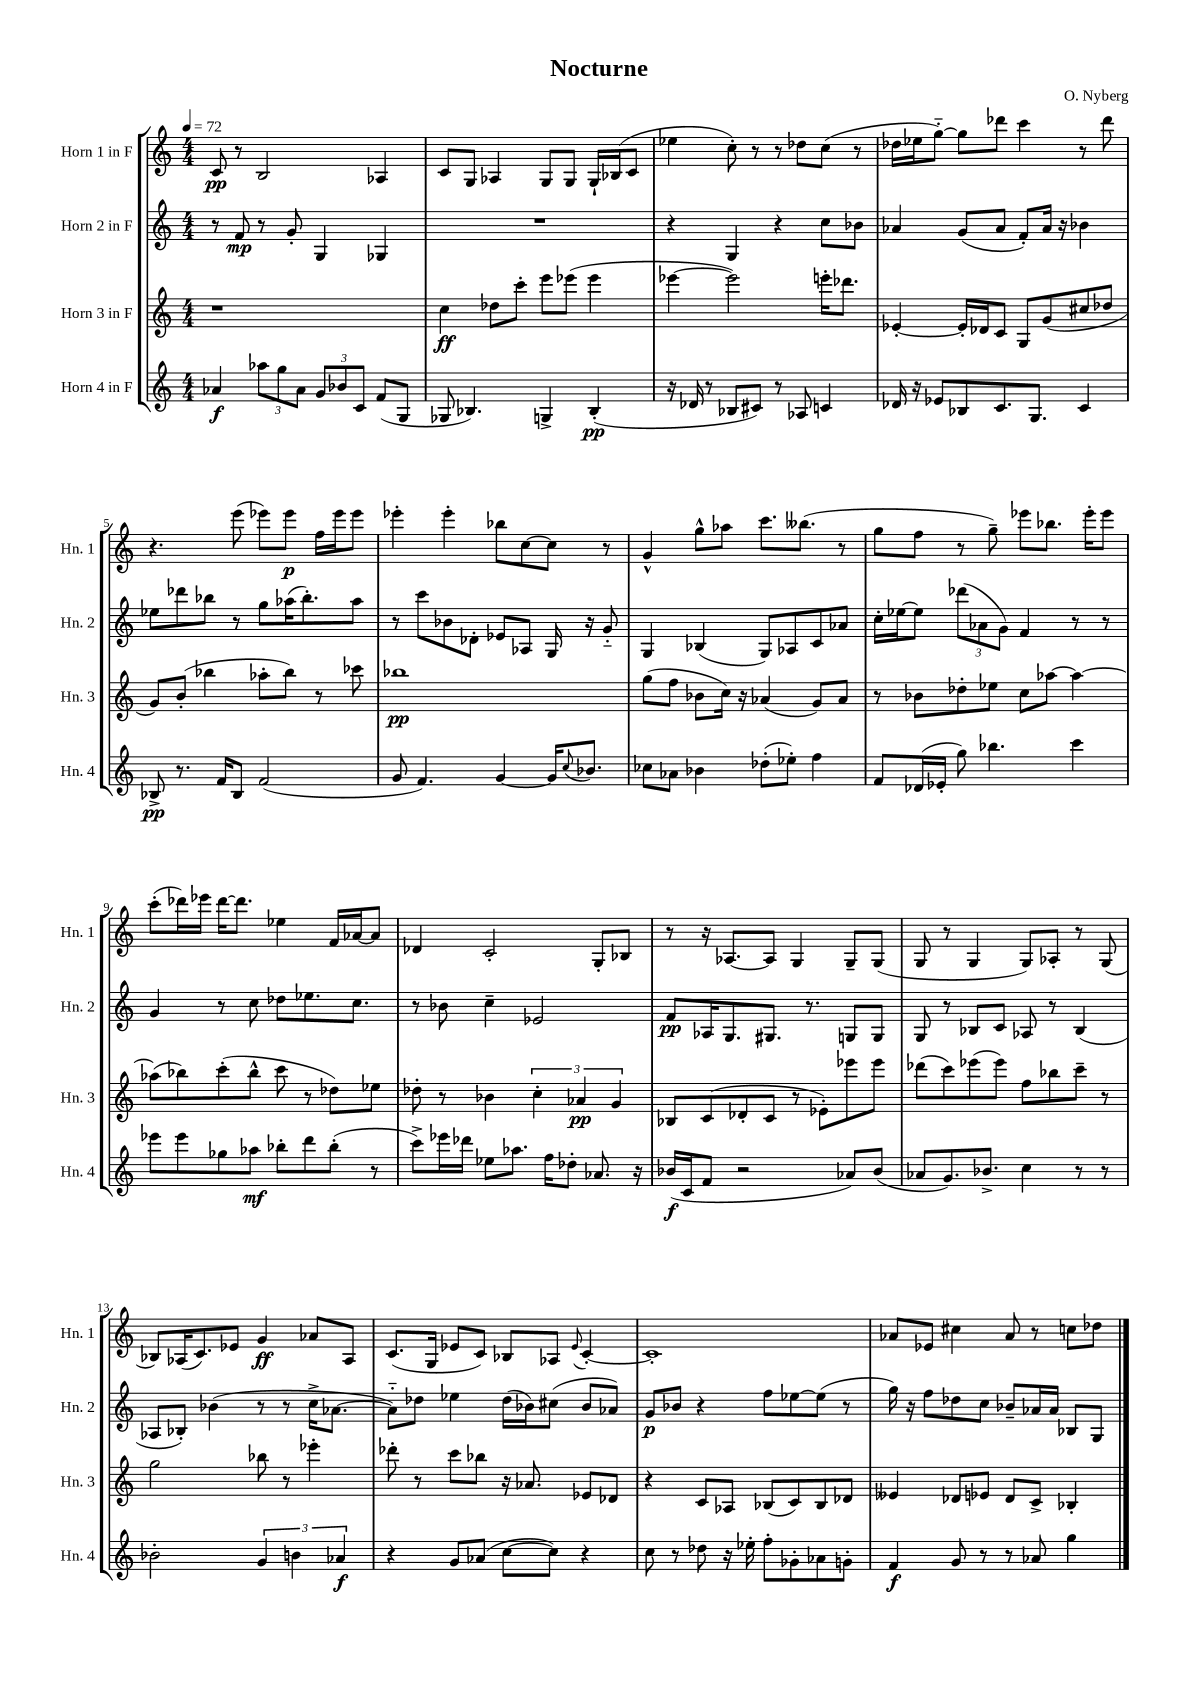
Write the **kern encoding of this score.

**kern	**kern	**kern	**kern
*staff4	*staff3	*staff2	*staff1
*clefG2	*clefG2	*clefG2	*clefG2
*k[]	*k[]	*k[]	*k[]
*M4/4	*M4/4	*M4/4	*M4/4
*MM72	*MM72	*MM72	*MM72
4a-	1r	8r	8c
.	.	8f	8r
12aa-	.	8r	2B
12gg	.	.	.
.	.	8g'	.
12a-	.	.	.
12g	.	4G	.
12b-	.	.	.
12c	.	.	.
(8f	.	4G-	4A-
8G	.	.	.
=	=	=	=
8G-	4cc	1r	8c
4.B-)	.	.	8G
.	8dd-	.	4A-
.	8ccc'	.	.
4G^	8eee	.	8G
.	(8eee-	.	8G
(4B-'	4eee-	.	16G`
.	.	.	(16B-
.	.	.	8c
=	=	=	=
16r	[4eee-	4r	4ee-
16d-	.	.	.
8r	.	.	.
8B-	2eee-])	4G	8cc')
8c#)	.	.	8r
8r	.	4r	8r
8A-	.	.	8dd-
4c	16eee'	8cc	(8cc
.	8.ddd-	.	.
.	.	8b-	8r
=	=	=	=
16d-	[4e-'	4a-	16dd-
16r	.	.	16ee-
8e-	.	.	[8gg'~)
8B-	16e-']	(8g	8gg]
.	16d-	.	.
8.c	8c	8a-	8ddd-
.	8G	8f')	4ccc
8.G	.	.	.
.	(8g	16a-	.
.	.	16r	.
4c	8cc#	4b-	8r
.	8dd-	.	8ddd-
=	=	=	=
8B-^	8g)	8ee-	4.r
8.r	(8b'	8ddd-	.
.	4bb-	8bb-	.
16f	.	.	.
8B-	.	8r	(8eee
(2f	8aa-'	8gg	8eee-)
.	8bb-)	(16aa-	8eee-
.	.	8.bb-')	.
.	8r	.	16ff
.	.	.	16eee-
.	8ccc-	8aa-	8eee-
=	=	=	=
8g	1bb-	8r	4eee-'
4.f)	.	8ccc	.
.	.	8b-	4eee-'
.	.	8d-'	.
[4g	.	8e-	8bb-
.	.	8A-	[8cc
16g]	.	16G	8cc]
8qqcc	.	.	.
8.b-	.	16r	.
.	.	8g'~	8r
=	=	=	=
8cc-	(8gg	4G	4g^^
8a-	8ff	.	.
4b-	8b-	(4B-	8gg^^
.	16cc)	.	8aa-
.	16r	.	.
(8dd-'	(4a-	8G)	8.ccc
8ee-')	.	8A-	.
.	.	.	(8.bb--
4ff	8g)	8c	.
.	8a-	8a-	8r
=	=	=	=
8f	8r	16cc'	8gg
.	.	[16ee-	.
(16d-	8b-	8ee-]	8ff
16e-'	.	.	.
8gg)	8dd-'	(12ddd-	8r
.	.	12a-	.
4.bb-	8ee-	.	8gg~)
.	.	12g)	.
.	8cc	4f	8eee-
.	[8aa-	.	8.bb-
4ccc	4aa-_	8r	.
.	.	.	16eee-'
.	.	8r	8eee-
=	=	=	=
8eee-	(8aa-]	4g	(8ccc'
8eee-	8bb-)	.	16ddd-)
.	.	.	16eee-
8gg-	(8ccc'	8r	[16ddd-
.	.	.	8.ddd-]
8aa-	8bb-^^	8cc	.
8bb-'	8ccc	8dd-	4ee-
8ddd	8r	8.ee-	.
(8bb-'	8dd-)	.	16f
.	.	8.cc	[16a-
8r	8ee-	.	8a-]
=	=	=	=
8ccc^)	8dd-'	8r	4d-
16eee-	8r	8b-	.
16ddd-	.	.	.
8ee-	4b-	4cc~	2c'
8.aa-	.	.	.
.	6cc'	2e-	.
16ff	.	.	.
8dd-'	.	.	.
.	6a-	.	.
8.a-	.	.	8G'
.	6g	.	.
.	.	.	8B-
16r	.	.	.
=	=	=	=
(16b-	8B-	8f	8r
16c	.	.	.
8f	(8c	16A-	16r
.	.	8.G	[8.A-
2r	8d-'	.	.
.	8c	8.G#	8A-]
.	8r	.	4G
.	.	8.r	.
.	8e-')	.	.
8a-)	8eee-	8G	8G~
(8b-	8eee-	8G	(8G
=	=	=	=
8a-	(8ddd-	8G	8G
8.g)	8ccc)	8r	8r
.	(8eee-	8B-	4G
8.b-^	.	.	.
.	8eee-)	8c	.
4cc	8ff	8A-	8G)
.	8bb-	8r	8A-'
8r	8ccc~	(4B-	8r
8r	8r	.	(8G
=	=	=	=
2b-'	2gg	8A-	8B-)
.	.	8B-')	(16A-
.	.	.	8.c)
.	.	(4b-	.
.	.	.	8e-
6g	8bb-	8r	4g
.	8r	8r	.
6b	.	.	.
.	4eee-'	16cc^	8a-
.	.	[8.a-	.
6a-	.	.	.
.	.	.	8A-
=	=	=	=
4r	8ddd-'	8a-'~])	(8.c
.	8r	8dd-	.
.	.	.	16G
8g	8ccc	4ee-	8e-
(8a-	8bb-	.	8c)
[8cc	16r	(16dd-	8B-
.	8.a-	16b-)	.
8cc])	.	(8cc#	8A-
.	.	.	8qqe-
4r	8e-	8b-	[4c'
.	8d-	8a-)	.
=	=	=	=
8cc	4r	8g	1c']
8r	.	8b-	.
8dd-	8c	4r	.
16r	8A-	.	.
16ee-'	.	.	.
8ff'	(8B-	8ff	.
8g-'	8c)	[8ee-	.
8a-	8B-	(8ee-]	.
8g'	8d-	8r	.
=	=	=	=
4f	4e--	16gg)	8a-
.	.	16r	.
.	.	8ff	8e-
8g	8d-	8dd-	4cc#
8r	8e-	8cc	.
8r	8d-	8b-~	8a-
8a-	8c^	16a-	8r
.	.	16a-	.
4gg	4B-'	8B-	8cc
.	.	8G	8dd-
==	==	==	==
*-	*-	*-	*-
